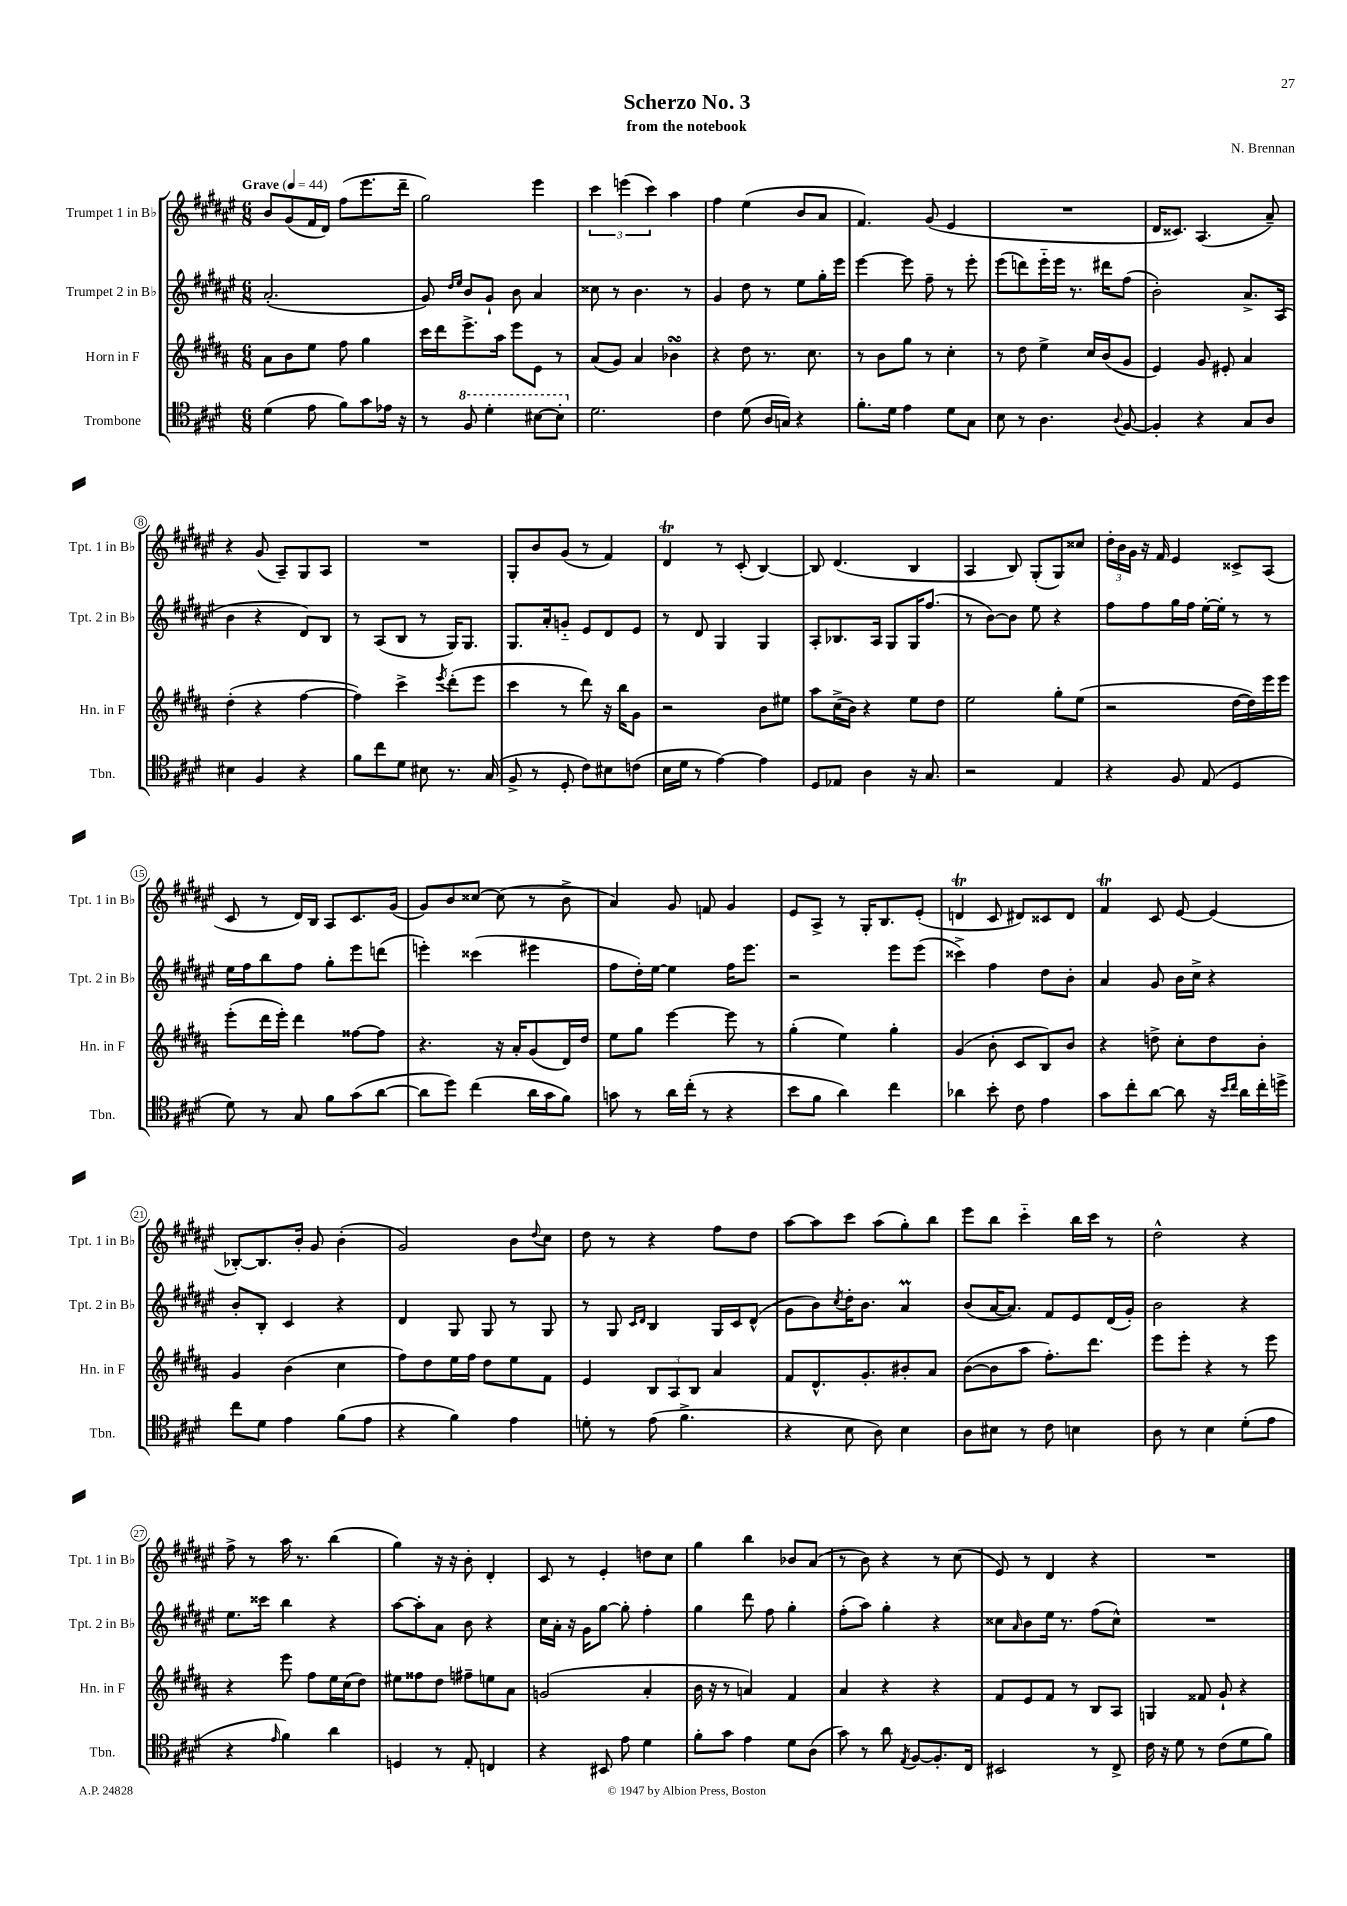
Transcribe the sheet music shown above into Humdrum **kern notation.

**kern	**kern	**kern	**kern
*staff4	*staff3	*staff2	*staff1
*clefC4	*clefG2	*clefG2	*clefG2
*k[f#c#g#d#]	*k[f#c#g#d#a#]	*k[f#c#g#d#a#e#]	*k[f#c#g#d#a#e#]
*M6/8	*M6/8	*M6/8	*M6/8
*MM44	*MM44	*MM44	*MM44
(4d#	8a#	(2.a#'	8b
.	8b	.	(8g#
8e	8ee	.	16f#
.	.	.	16d#)
8f#)	8ff#	.	(8ff#
8g#	4gg#	.	8.eee#
16e-	.	.	.
16r	.	.	16ddd#~
=	=	=	=
8r	16ccc#	8g#)	2gg#)
.	16ddd#	.	.
.	.	16qqdd#	.
.	.	16qqee#	.
8f#	8.eee^	8b	.
4dd#'	.	8g#`	.
.	16aa#	.	.
.	8eee	8b	.
[8b#	8e	4a#	4eee#
8b#']	8r	.	.
=	=	=	=
2.d#	(8a#	8cc##	6ccc#
.	8g#)	8r	.
.	.	.	(6eee
.	4a#	4.b	.
.	.	.	6ccc#)
.	4b-	.	4aa#
.	.	8r	.
=	=	=	=
4c#	4r	4g#	4ff#
(8d#	8dd#	8dd#	(4ee#
16A	8.r	8r	.
16G)	.	.	.
4r	.	8ee#	8b
.	8.cc#	.	.
.	.	16gg#'	8a#
.	.	16eee#	.
=	=	=	=
8.f#'	8r	[4eee#	4.f#)
.	8b	.	.
16d#	.	.	.
4e	8gg#	8eee#]	.
.	8r	8ff#~	(8g#
8d#	4cc#'	8r	4e#
8G#	.	8eee#'	.
=	=	=	=
8B	8r	(8eee#	2.r
8r	8dd#	8ddd)	.
4.A	4ee^	16eee#'~	.
.	.	16eee#	.
.	.	8.r	.
.	16cc#	.	.
.	(16b	16ddd#	.
8qqA	.	.	.
[8F#	8g#	(8ff#	.
=	=	=	=
4F#']	4e)	2b')	16d#
.	.	.	8.c##)
4r	8g#	.	(4.A#
.	8e#'	.	.
8G#	4a#	8.a#^	.
8A	.	.	8a#~)
.	.	(16A#	.
=	=	=	=
4B#	(4dd#'	4b	4r
4F#	4r	4r	(8g#
.	.	.	8A#~)
4r	[4ff#	8d#)	8G#
.	.	8B	8A#
=	=	=	=
8f#	4ff#])	8r	2.r
8cc#	.	(8A#	.
8d#	4ccc#^	8B	.
8B#	.	8r	.
.	8qeee	.	.
8.r	(8ddd#'	16G#)	.
.	.	8.G#	.
.	8eee	.	.
(16G#	.	.	.
=	=	=	=
8F#^	4ccc#	8.G#	8G#'
8r	.	.	8b
.	.	16a#'	.
8D#'	8r	8g'~	(8g#
8c#)	8ddd#)	8e#	8r
8B#	16r	8d#	4f#)
.	16bb	.	.
(8c	8g#	8e#	.
=	=	=	=
16B	2r	8r	4d#
16d#	.	.	.
8r	.	8d#	.
[4e)	.	4G#	8r
.	.	.	(8c#'
4e]	8b	4G#	[4B)
.	8ee#	.	.
=	=	=	=
8D#	8aa#	8A#'	8B]
8E-	(16cc#^	8.B-	(4.d#
.	16b)	.	.
4A	4r	.	.
.	.	16A#	.
.	.	8G#	.
16r	8ee	16G#	4B
8.G#	.	(8.ff#	.
.	8dd#	.	.
=	=	=	=
2r	2ee	8r	4A#
.	.	[8b)	.
.	.	8b]	8B)
.	.	8ee#	(8G#'
4E	8gg#'	4r	8G#)
.	(8ee	.	8cc##
=	=	=	=
4r	2r	8ff#	24dd#'
.	.	.	24b
.	.	.	24g#
.	.	8ff#	16r
.	.	.	16f#
8F#	.	16gg#	4e#
.	.	16ff#	.
(8E	.	[16ee#'	.
.	.	16ee#']	.
4D#	[16dd#	8r	8c##^
.	16dd#])	.	.
.	16eee	8r	(8A#
.	16eee	.	.
=	=	=	=
8d#)	(8eee'	16ee#	8c#
.	.	16ff#	.
8r	16ddd#	8bb	8r
.	16eee')	.	.
8G#	4ddd#	8ff#	16d#)
.	.	.	16B
8f#	.	8gg#'	8A#
(8g#	[8ff##	8eee#	8.c#
[8a	8ff##]	(8ddd	.
.	.	.	(16g#
=	=	=	=
8a]	4.r	4eee')	8g#)
8dd#)	.	.	8b
(4cc#	.	(4ccc##	[8cc##
.	16r	.	(8cc##]
.	16a#'	.	.
16a	(8g#	4eee#	8r
16g#	.	.	.
8f#)	16d#)	.	8b^
.	16dd#	.	.
=	=	=	=
8g	8ee	8ff#	4a#)
8r	8gg#	16dd#')	.
.	.	[16ee#	.
16a	[4eee	4ee#]	8g#
(16cc#'	.	.	.
8r	.	.	8f
4r	8eee]	16ff#	4g#
.	.	8.eee#	.
.	8r	.	.
=	=	=	=
8b	(4gg#'	2r	8e#
8f#	.	.	8A#^
4a)	4ee)	.	8r
.	.	.	16G#'
.	.	.	8.B
4cc#	4gg#'	8eee#	.
.	.	(8eee#	(8e#'
=	=	=	=
4a-	(4g#	4ccc##^)	4d
8b'	8b'	4ff#	8c#
8c#	8c#	.	8d#)
4e	8B)	8dd#	8c##
.	8b	8b'	8d#
=	=	=	=
8g#	4r	4a#	4f#
8cc#'	.	.	.
[8a	8dd^	8g#	8c#
8a]	8cc#'	16b	[8e#
.	.	16cc#^	.
16r	8dd	4r	(4e#]
16qqb	.	.	.
16qqcc#	.	.	.
16a	.	.	.
16cc#'	8b'	.	.
16dd^	.	.	.
=	=	=	=
8cc#	4g#	8b'	[8B-')
8d#	.	8B'	8.B-]
4e	(4b	4c#	.
.	.	.	16b'
.	.	.	8g#
(8f#	4cc#	4r	(4b'
8e	.	.	.
=	=	=	=
4r	8ff#)	4d#	2g#)
.	8dd#	.	.
4f#)	16ee	8G#	.
.	16ff#	.	.
.	8dd#	8G#	.
4e	8ee	8r	8b
.	.	.	8qqdd#
.	8f#	8G#	8cc#
=	=	=	=
8d'	4e	8r	8dd#
8r	.	8G#	8r
.	.	16qqc#	.
.	.	16qqd#	.
(8e	12B	4B	4r
.	12A#	.	.
4.f#^	.	.	.
.	12B	.	.
.	4a#	16G#	8ff#
.	.	16c#	.
.	.	(8d#^^	8dd#
=	=	=	=
4r	8f#	8g#	[8aa#
.	8.d#^^	8b)	8aa#]
.	.	8qcc#	.
8B	.	16dd#'	8ccc#
.	8.g#'	8.b	.
8A)	.	.	(8aa#
4B	8b#'	4a#	8gg#')
.	8a#	.	8bb
=	=	=	=
8A	([8b	(8b	8eee#
8B#	8b]	[16a#	8bb
.	.	8.a#])	.
8r	8aa#	.	4ccc#'~
8c#	8.ff#')	8f#	.
4B	.	8e#	16bb
.	8.ddd#	.	16ccc#
.	.	(16d#	8r
.	.	16g#')	.
=	=	=	=
8A	8eee	2b	2dd#^^
8r	8eee'	.	.
4B	4r	.	.
(8d#'	8r	4r	4r
8e	8eee	.	.
=	=	=	=
4r	4r	8.ee#	8ff#^
.	.	.	8r
.	.	16ccc##	.
16qqe	.	.	.
4f#)	8eee	4bb	16aa#
.	.	.	8.r
.	8ff#	.	.
4a	16ee	4r	(4bb
.	(16cc#	.	.
.	8dd#)	.	.
=	=	=	=
4D	8ee#	[8aa#	4gg#)
.	8ff##	8aa#']	.
8r	8dd#	8a#	16r
.	.	.	16r
8E'	8ff#~	8b	8b'
4C	8ee	4r	4d#'
.	8a#	.	.
=	=	=	=
4r	(2g	16cc#	8c#
.	.	16a#'	.
.	.	16r	8r
.	.	16g#	.
8BB#	.	[8gg#	4e#'
8e	.	8gg#']	.
4d#	4a#'	4ff#'	8dd
.	.	.	8cc#
=	=	=	=
8f#'	16b	4gg#	4gg#
.	16r	.	.
8g#	8r	.	.
4e	4a)	8ddd#	4bb
.	.	8ff#	.
8d#	4f#	4gg#'	8b-
(8A	.	.	(8a#
=	=	=	=
8g#)	4a#	(8ff#'	8r
8r	.	8aa#)	8b)
8a	4r	4gg#'	4r
8qE	.	.	.
[8F#	.	.	.
8.F#']	4r	4r	8r
.	.	.	(8cc#
16C#	.	.	.
=	=	=	=
2BB#	8f#	8cc##	8e#)
.	.	16qqa#	.
.	8e	8b	8r
.	8f#	16ee#	4d#
.	.	8.r	.
.	8r	.	.
8r	8B	(8ff#	4r
8C#^	8A#	8cc##^^)	.
=	=	=	=
16c#	4G	2.r	2.r
16r	.	.	.
8d#	.	.	.
8r	8f##	.	.
(8c#	8g#`	.	.
8d#	4r	.	.
8f#)	.	.	.
==	==	==	==
*-	*-	*-	*-
